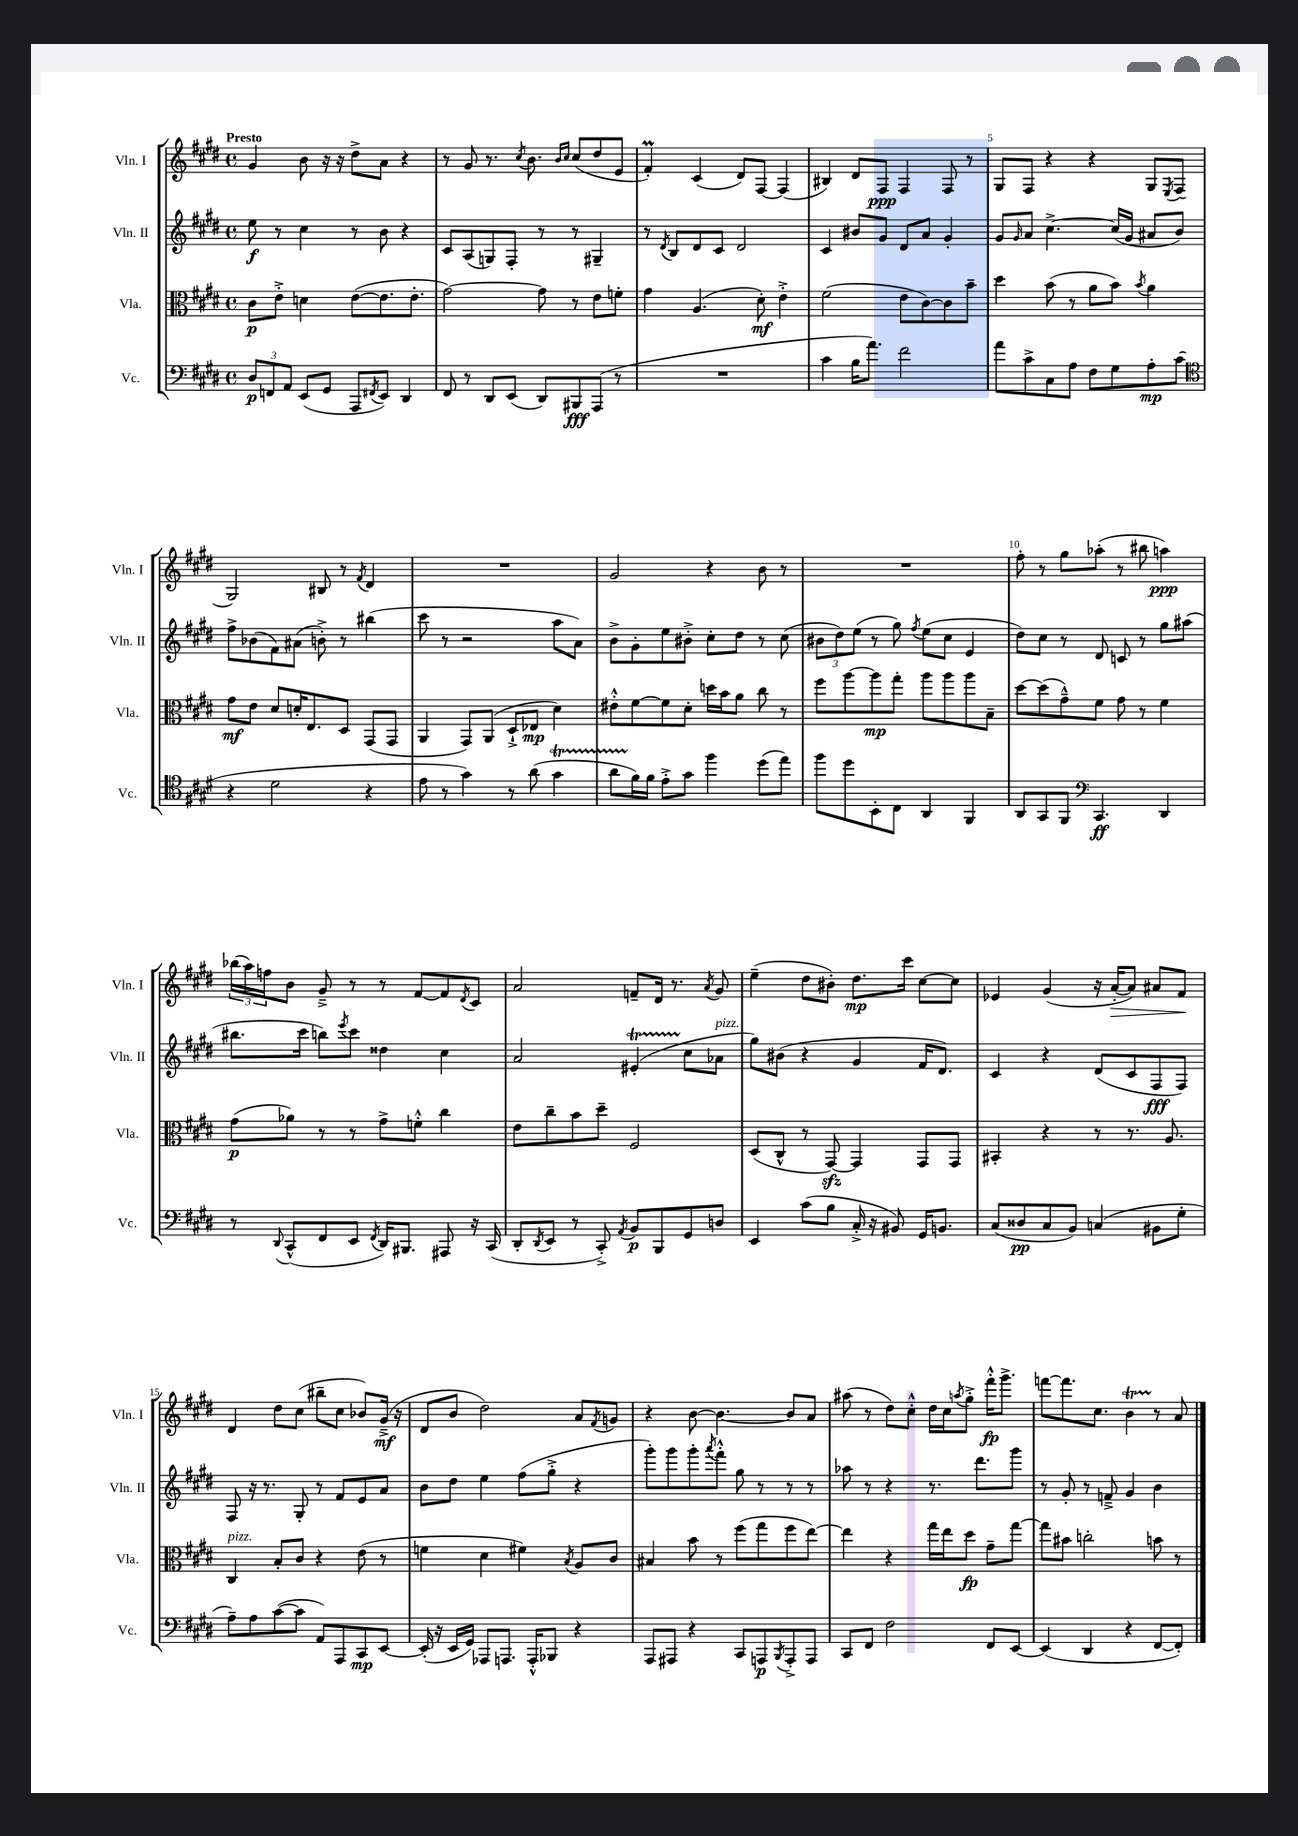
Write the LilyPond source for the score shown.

<<
\new StaffGroup <<
\new Staff = "s0" \with { instrumentName = "Vln. I" shortInstrumentName = "Vln. I" } {
    \clef treble \key e \major \defaultTimeSignature \time 4/4 \tempo "Presto"
    gis'4 b'8 r16 r16 dis''8-> a'8 r4 |
    r8 gis'8 r8. \acciaccatura { cis''8 } b'8. \grace { b'16 cis''16 } cis''8( dis''8 e'8 |
    fis'4-.\prall) cis'4( dis'8) fis8~ fis4( |
    bis4) dis'8 fis8\ppp fis4 fis8 r8 |
    gis8 fis8 r4 r4 gis8 \acciaccatura { e8 } fis8( |
    gis2) bis8 r8 \acciaccatura { fis'8 } dis'4 |
    R1 |
    gis'2 r4 b'8 r8 |
    R1 |
    fis''8-. r8 gis''8 aes''8-.( r8 bis''8 a''4\ppp) |
    \tuplet 3/2 { bes''16( a''16) f''16 } b'8 gis'8---> r8 r8 fis'8~ fis'8 \acciaccatura { dis'8 } cis'8 |
    a'2 f'8-- dis'16 r8. \acciaccatura { a'8 } gis'8 |
    e''4--( dis''8 bis'8-.) dis''8.\mp cis'''16 cis''8~ cis''8 |
    ees'4 gis'4( r16 a'16~-.\> a'8) ais'8 fis'8\! |
    dis'4 dis''8 cis''8( bis''8-- cis''8 bes'8) gis'16--->\mf( r16 |
    dis'8 b'8 dis''2) a'8 \acciaccatura { fis'8 } g'8 |
    r4 b'8~ b'4.~ b'8 a'8 |
    ais''8( r8 dis''8) cis''8-.-^ dis''16 cis''16 \acciaccatura { a''8 } gis''8-.-> fis'''16-.-^\fp gis'''8.-> |
    f'''8~ f'''8. cis''8. b'4\startTrillSpan r8\stopTrillSpan a'8 \bar "|." |
}
\new Staff = "s1" \with { instrumentName = "Vln. II" shortInstrumentName = "Vln. II" } {
    \clef treble \key e \major \defaultTimeSignature \time 4/4
    e''8\f r8 cis''4 r8 b'8 r4 |
    cis'8 a8( g8) fis8-. r8 r8 gis4-- |
    r8 \acciaccatura { dis'8 } b8 dis'8 cis'8 dis'2 |
    cis'4 bis'8 gis'8 dis'8 a'8 gis'4-. |
    gis'8 \grace { gis'16 } a'8 cis''4.~-> cis''16( gis'16 ais'8 b'8) |
    fis''8-> bes'8( fis'8) ais'8( b'8-.->) r8 bis''4( |
    cis'''8 r8 r2 a''8 a'8) |
    b'8-> gis'8-. e''8 bis'8-.-> cis''8-. dis''8 r8 cis''8( |
    \tuplet 3/2 { bis'8 dis''8) e''8( } r8 gis''8) \acciaccatura { fis''8 } e''8( cis''8 e'4 |
    dis''8) cis''8 r8 dis'8 c'8 r8 gis''8 ais''8( |
    bis''8. cis'''16 b''8) \acciaccatura { e'''8 } cis'''8 disis''4 cis''4 |
    a'2 eis'4-.\startTrillSpan( cis''8\stopTrillSpan aes'8^\markup { \italic "pizz." } |
    gis''8) bis'8( r4 gis'4 fis'16 dis'8.) |
    cis'4 r4 dis'8( cis'8 fis8\fff fis8) |
    fis8 r16 r8. gis8-. r8 fis'8 e'8 a'8 |
    b'8 dis''8 e''4 fis''8( gis''8-.-> r4 |
    gis'''8-.) gis'''8 gis'''8-. \acciaccatura { a'''8 } fis'''8-.-^ gis''8 r8 r8 r8 |
    aes''8 r8 r4 r8. dis'''8. gis'''8 |
    r8 gis'8-. r8 f'8---> gis'4 b'4 \bar "|." |
}
\new Staff = "s2" \with { instrumentName = "Vla." shortInstrumentName = "Vla." } {
    \clef alto \key e \major \defaultTimeSignature \time 4/4
    cis'8\p e'8-.-> d'4 e'8~( e'8. e'8.-. |
    gis'2~) gis'8 r8 e'8 f'8-. |
    gis'4 a4.( dis'8-.\mf) e'4-.-> |
    fis'2( e'8 cis'8~) cis'8 b'8-- |
    dis''4 b'8( r8 a'8 b'8) \acciaccatura { b'8 } a'4 |
    gis'8\mf e'8 dis'8 d'16-. e8. dis8 gis,8( gis,8 |
    a,4 gis,8) a,8( dis8-!-> ees8\mp dis'4) |
    eis'8-.-^ fis'8~ fis'8 dis'8-. d''16 b'16 a'8 cis''8 r8 |
    fis''8 a''8~ a''8\mp gis''8-. a''8 a''8 a''8 b8-- |
    dis''8~ dis''8( gis'8---^) fis'8 gis'8 r8 fis'4 |
    gis'8\p( aes'8) r8 r8 gis'8-> f'8-.-^ cis''4 |
    e'8 cis''8-- b'8 dis''8-- fis2 |
    dis8( cis8-^ r8 gis,8~\sfz) gis,4 gis,8 gis,8 |
    bis,4-. r4 r8 r8. a8. |
    cis4^\markup { \italic "pizz." } b8-. cis'8 r4 e'8( r8 |
    f'4 dis'4 fis'4) \acciaccatura { b8 } a8 cis'8 |
    bis4 b'8 r8 fis''8( gis''8 fis''8 e''8~) |
    e''4 r4 gis''16 e''16 dis''8\fp gis'8-- gis''8~ |
    gis''8 bis'8 c''2-. b'8 r8 \bar "|." |
}
\new Staff = "s3" \with { instrumentName = "Vc." shortInstrumentName = "Vc." } {
    \clef bass \key e \major \defaultTimeSignature \time 4/4
    \tuplet 3/2 { dis8\p f,8 a,8 } e,8( gis,8 a,,8 \acciaccatura { fis,8 } e,8) dis,4 |
    fis,8 r8 dis,8 e,8( dis,8) bis,,8\fff a,,8( r8 |
    R1 |
    cis'4 b16 a'8.) fis'2 |
    a'8 cis'8-> cis8 a8 fis8 gis8 a8-.\mp cis'8( |
    \clef tenor r4 dis'2 r4 |
    e'8 r8 gis'4) r8 a'8( gis'4\startTrillSpan |
    a'8 fis'16\stopTrillSpan) fis'16 e'8-.-> gis'8 fis''4 dis''8( e''8) |
    fis''8 dis''8 b,8-. cis8 a,4 fis,4 |
    a,8 gis,8 fis,8 \clef bass cis,4.\ff dis,4 |
    r8 \appoggiatura { dis,8 } cis,8-^( fis,8 e,8 \acciaccatura { fis,8 } dis,16) bis,,8. ais,,8 r16 cis,16( |
    dis,8-. \acciaccatura { dis,8 } e,8 r8 cis,8-.->) \acciaccatura { a,8 } b,8\p b,,8 gis,8 d8 |
    e,4 cis'8( b8 cis16-.-> r16 bis,8) gis,16 b,8. |
    cis8( disis8\pp cis8 b,8) c4( bis,8 gis8-. |
    a8--) a8 cis'8~( cis'8 a,8) a,,8 cis,8\mp e,8~ |
    e,16-.( r16 e,16 gis,16) aes,,8 a,,8. a,,16-.-^ bes,,8 r4 |
    a,,8 ais,,8 r4 cis,8 a,,8\p \acciaccatura { b,,8 } a,,8-.-> a,,8 |
    cis,8 fis,8 fis2 fis,8 e,8~ |
    e,4( dis,4 r4 fis,8~ fis,8-.) \bar "|." |
}
>>
>>
\layout { \context { \Score \override BarNumber.break-visibility = ##(#f #t #t) barNumberVisibility = #(every-nth-bar-number-visible 5) } }
